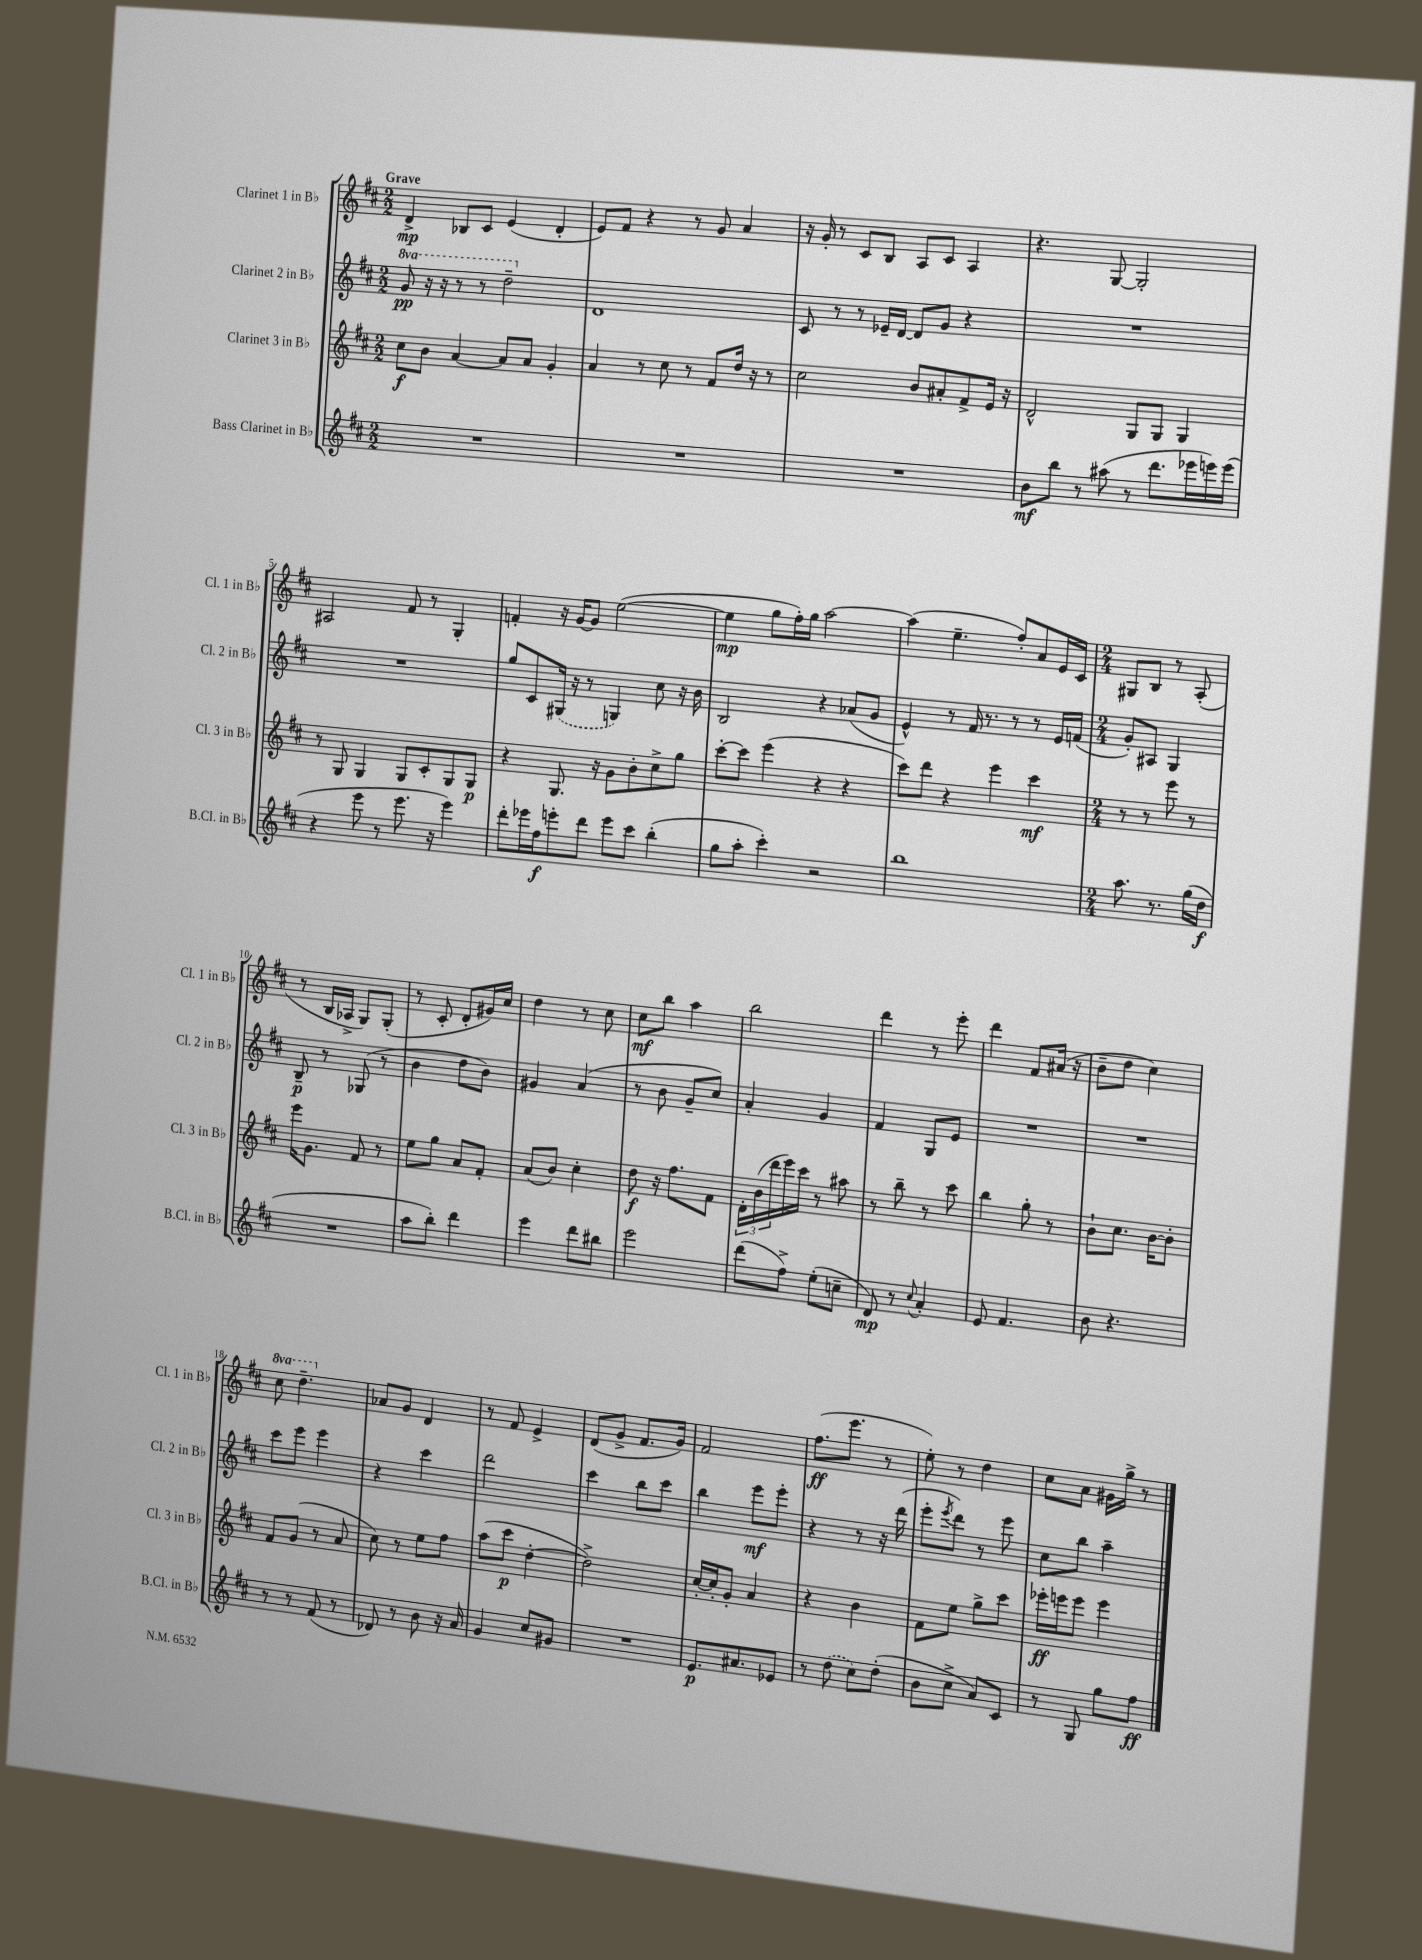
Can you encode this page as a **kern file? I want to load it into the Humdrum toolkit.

**kern	**kern	**kern	**kern
*staff4	*staff3	*staff2	*staff1
*clefG2	*clefG2	*clefG2	*clefG2
*k[f#c#]	*k[f#c#]	*k[f#c#]	*k[f#c#]
*M2/2	*M2/2	*M2/2	*M2/2
1r	8cc#\L	8gg/	4d^/
.	8b\J	16r	.
.	.	16r	.
.	[4a/	8r	8B-/L
.	.	8r	8c#/J
.	8a/]L	2ddd~\	(4e/
.	8a/J	.	.
.	4g'/	.	4d'/
=	=	=	=
1r	4a/	1d	8e/L)
.	.	.	8f#/J
.	8r	.	4r
.	8cc#\	.	.
.	8r	.	8r
.	8f#/L	.	8g/
.	16dd/Jk	.	4a/
.	16r	.	.
.	8r	.	.
=	=	=	=
1r	2cc#\	8c#/	16r
.	.	.	16g'/
.	.	8r	8r
.	.	8r	8c#/L
.	.	16e-~/LL	8B/J
.	.	[16d/JJ	.
.	8b/L	8d/]L	8A/L
.	8a#'/	8g/J	8c#/J
.	8f#^/	4r	4A/
.	16e/Jk	.	.
.	16r	.	.
=	=	=	=
8b\L	2d^^/	1r	4.r
8bb\J	.	.	.
8r	.	.	.
(8aa#\	.	.	[8G/
8r	8G/L	.	2G'/]
8.ddd\L	8G/J	.	.
.	4G/	.	.
16eee-\L	.	.	.
16eee\)	.	.	.
(16eee\JJ	.	.	.
=	=	=	=
4r	8r	1r	2A#/
.	8G/	.	.
8eee\	4G/	.	.
8r	.	.	.
8.eee\	8G/L	.	8f#/
.	8c#'/	.	8r
16r	.	.	.
4eee\)	8G/	.	4G'/
.	8G/J	.	.
=	=	=	=
8ddd'\L	4r	8gg/L	4f'/
16eee-\L	.	8c#/	.
16ff#\J	.	.	.
8eee'\	8.G/	(16G#/Jk	16r
.	.	16r	[16g/LK
8ddd\J	.	8r	8g/]J
.	16r	.	.
8eee\L	8g\L	4G/)	([2ee\
8ccc#\J	8b'\	.	.
(4bb'\	8cc#^\	8cc#\	.
.	8gg\J	16r	.
.	.	16b\	.
=	=	=	=
8gg\L	[8ccc#'\L	2B/	4ee\]
8aa'\J	8ccc#\]J	.	.
4ccc#'\)	(4eee\	.	8gg\L
.	.	.	16ff#'\L)
.	.	.	16gg\JJ
2r	4r	4r	[2aa\
.	4r	(8a-/L	.
.	.	8g/J	.
=	=	=	=
1bb	8ccc#\L)	4e^^/)	(4aa\]
.	8ddd\J	.	.
.	4r	8r	4.ee~\
.	.	16f#/	.
.	.	8.r	.
.	4eee\	.	.
.	.	8r	8ff#'/L)
.	4ccc#\	8r	8a/
.	.	16e/LL	16e/L
.	.	(16f/JJ	16c#/JJ
=	=	=	=
*M2/4	*M2/4	*M2/4	*M2/4
8.aa\	8r	8g'/L)	8G#/L
.	8r	8A#/J	8B/J
8.r	.	.	.
.	8eee\	4G/	8r
(16gg\LL	8r	.	(8A'/
16dd\JJ	.	.	.
=	=	=	=
2r	16eee\LK	8B~/	8r
.	8.g\J	.	.
.	.	8r	16B/LL
.	.	.	16A-^/JJ
.	8f#/	(8G-/	8G/L)
.	8r	8r	(8G'/J
=	=	=	=
8aa\L	8ee\L	4b\	8r
8bb'\J)	8gg\J	.	8c#'/
4ddd\	8a/L	8dd\L	8d'/L
.	8f#'/J	8b\J)	16g#/L)
.	.	.	16cc#/JJ
=	=	=	=
4eee\	(8a/L	4g#/	4dd\
.	8b/J)	.	.
8ddd\L	4cc#'\	(4a/	8r
8bb#\J	.	.	8cc#\
=	=	=	=
2eee\	8dd\	8r	8cc#\L
.	16r	8b\	8bb\J
.	8.ff#\L	.	.
.	.	8g~/L	4aa\
.	8f#\J	8cc#/J)	.
=	=	=	=
(8ddd\L	24d'\LL	4a'/	2bb\
.	(24b\	.	.
.	24ddd\	.	.
8ff#^\J)	16eee\)	.	.
.	16ccc#\JJ	.	.
(8ee'\L	8r	4g/	.
8cc~\J	8aa#\	.	.
=	=	=	=
8d/)	8r	4f#/	4ddd\
8r	8bb~\	.	.
8qqcc#/	.	.	.
4a'/	8r	8G/L	8r
.	8ccc#\	8e/J	8eee'\
=	=	=	=
8e/	4bb\	2r	4ddd\
4.f#/	.	.	.
.	8gg'\	.	8f#/L
.	8r	.	(16a#/Jk
.	.	.	16r
=	=	=	=
8b\	8b`\L	2r	8b~\L
4.r	8.cc#\J	.	8dd\J
.	.	.	4cc#\)
.	[16b\LK	.	.
.	8b'\]J	.	.
=	=	=	=
8r	8f#/L	8ccc#\L	8ccc#\
8r	(8g/J	8eee\J	4.ddd~\
(8f#/	8r	4eee\	.
8r	8a/	.	.
=	=	=	=
8d-/)	8cc#\)	4r	8a-/L
8r	8r	.	8g/J
8b\	8ee\L	4ccc#\	4d/
16r	8ff#\J	.	.
16a/	.	.	.
=	=	=	=
4g/	(8aa\L	2ddd\	8r
.	8ccc#\J	.	8f#/
8cc#/L	[4dd'\	.	4e^/
8g#/J	.	.	.
=	=	=	=
2r	2dd^\])	4ccc#\	(8d/L
.	.	.	8g^/J
.	.	8bb\L	8.f#/L
.	.	8ccc#\J	.
.	.	.	16g/Jk)
=	=	=	=
8.e/L	[16cc#'/LL	4bb\	2f#/
.	16cc#'/]J	.	.
.	8g'/J	.	.
8.a#/	.	.	.
.	4a/	8eee\L	.
8e-/J	.	8eee'\J	.
=	=	=	=
8r	4r	4r	(8.ff#\L
(8dd\	.	.	.
.	.	.	8.eee\J
8cc#\L)	4b\	8r	.
(8dd'\J	.	16r	8r
.	.	(16ddd\	.
=	=	=	=
8b\L	8f#\L	8eee'\L	8ee'\)
.	.	8qeee/	.
8cc#^\J	8ee\J	8ddd\J)	8r
8a/L)	8gg^\L	8r	4dd\
8c#/J	8ccc#\J	8eee\	.
=	=	=	=
8r	16eee-'\LL	8cc#\L	8cc#\L
.	16eee\J	.	.
8G/	8eee\J	8bb\J	8a\J
8gg\L	4eee\	4aa~\	16g#\LL
.	.	.	16gg^\JJ
8ff#\J	.	.	8r
==	==	==	==
*-	*-	*-	*-
